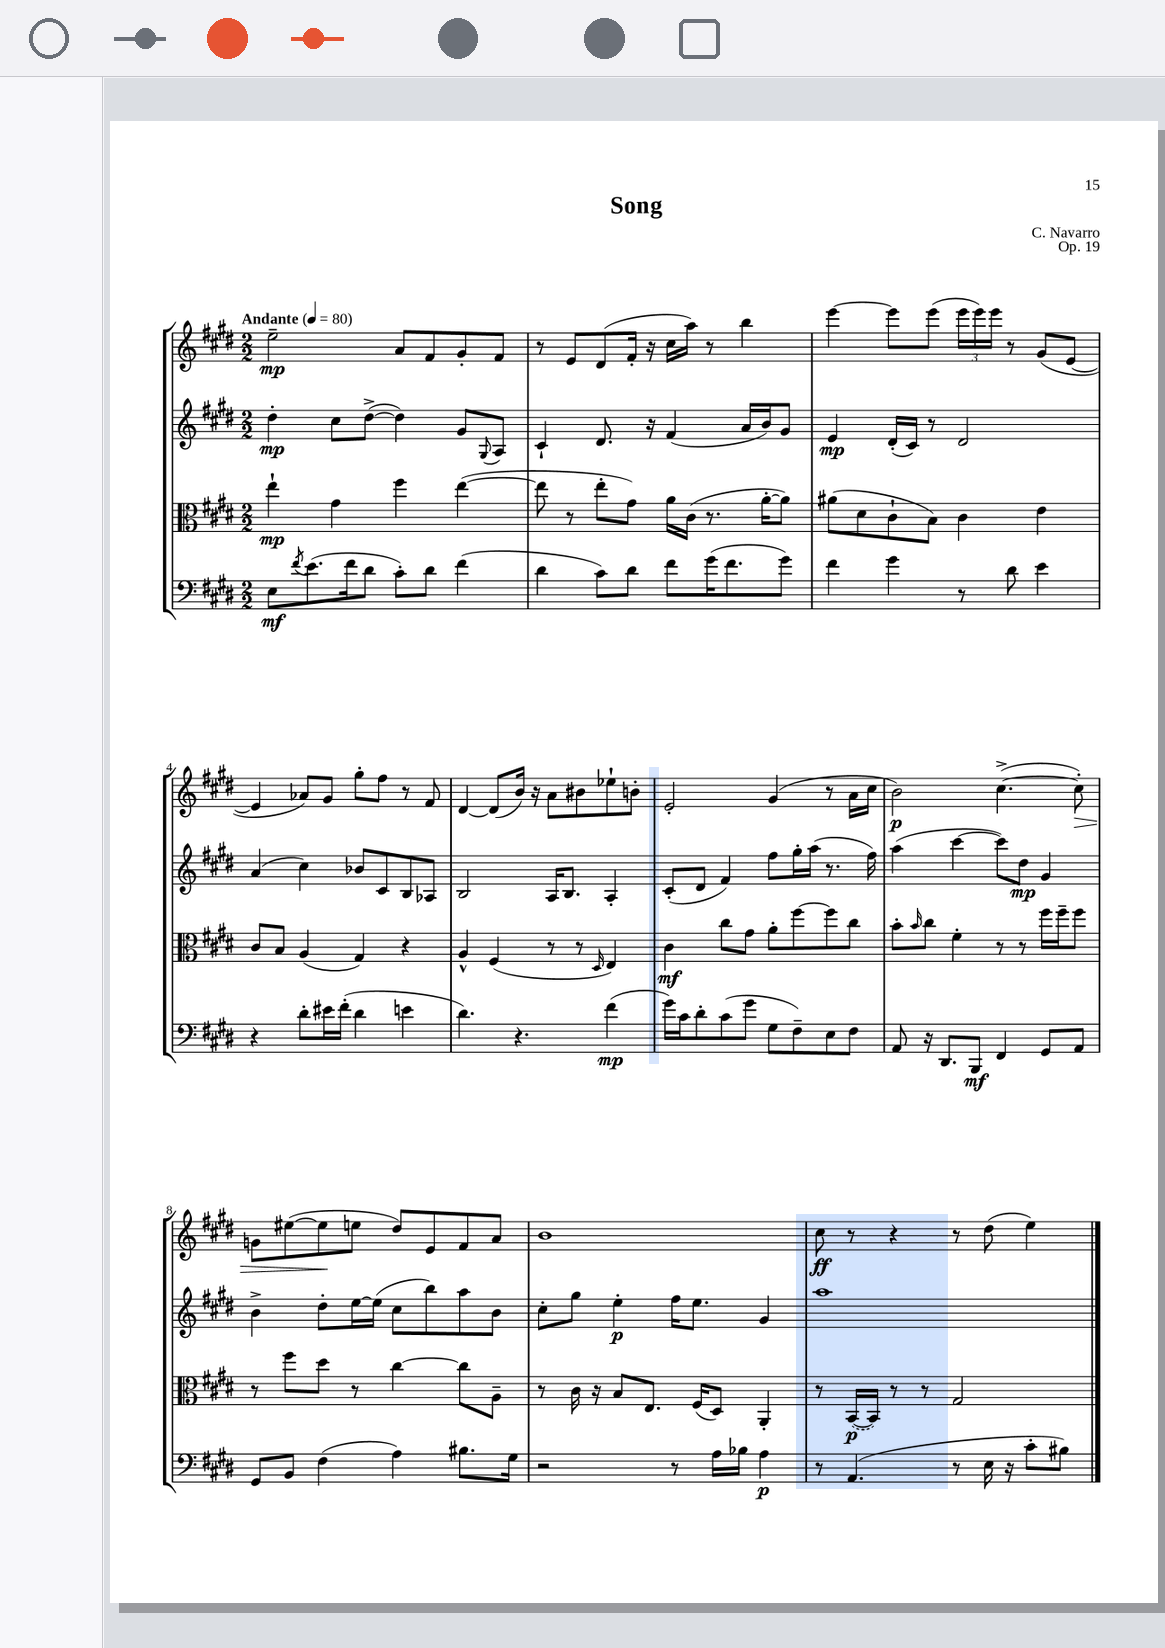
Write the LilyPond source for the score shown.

\header { title = "Song" composer = "C. Navarro" opus = "Op. 19" }
<<
\new StaffGroup <<
\new Staff = "s0" {
    \clef treble \key e \major \numericTimeSignature \time 2/2 \tempo "Andante" 4 = 80
    e''2--\mp a'8 fis'8 gis'8-. fis'8 |
    r8 e'8 dis'8( fis'16-. r16 cis''16 a''16) r8 b''4 |
    e'''4~ e'''8 e'''8( \tuplet 3/2 { e'''16 e'''16) e'''16 } r8 gis'8( e'8~ |
    e'4 aes'8) gis'8 gis''8-. fis''8 r8 fis'8 |
    dis'4~ dis'8( b'16) r16 a'8 bis'8 ees''8-! b'8-. |
    e'2-. gis'4( r8 a'16 cis''16 |
    b'2\p) cis''4.~->( cis''8-.\>) |
    g'8 eis''8~( eis''8\! e''8 dis''8) e'8 fis'8 a'8 |
    b'1 |
    cis''8\ff r8 r4 r8 dis''8( e''4) \bar "|." |
}
\new Staff = "s1" {
    \clef treble \key e \major \numericTimeSignature \time 2/2
    dis''4-.\mp cis''8 dis''8~->( dis''4) gis'8 \appoggiatura { gis8 } a8 |
    cis'4-! dis'8. r16 fis'4( a'16 b'16) gis'8 |
    e'4\mp dis'16-.( cis'16) r8 dis'2 |
    a'4( cis''4) bes'8 cis'8 b8 aes8 |
    b2 a16 b8. a4-. |
    cis'8-.( dis'8 fis'4) fis''8 gis''16-. a''16( r8. fis''16) |
    a''4( cis'''4~ cis'''8) dis''8\mp gis'4 |
    b'4-> dis''8-. e''16~ e''16( cis''8 b''8) a''8 b'8 |
    cis''8-. gis''8 e''4-.\p fis''16 e''8. gis'4 |
    a''1 \bar "|." |
}
\new Staff = "s2" {
    \clef alto \key e \major \numericTimeSignature \time 2/2
    e''4-!\mp gis'4 fis''4 e''4~( |
    e''8 r8 e''8-. gis'8) a'16 cis'16( r8. a'16~-. a'8) |
    ais'8( dis'8 cis'8-! b8) cis'4 e'4 |
    cis'8 b8 a4( gis4) r4 |
    a4-^ fis4( r8 r8 \grace { dis16 } e4) |
    cis'4\mf cis''8 gis'8 a'8-. fis''8~ fis''8 cis''8 |
    b'8-. \grace { b'16 } cis''8 fis'4-. r8 r8 fis''16 fis''16-- fis''8 |
    r8 fis''8 dis''8 r8 cis''4~ cis''8 a8-- |
    r8 cis'16 r16 b8 e8. fis16( dis8) a,4-. |
    r8 \once \slurDashed b,16~\p( b,16) r8 r8 gis2 \bar "|." |
}
\new Staff = "s3" {
    \clef bass \key e \major \numericTimeSignature \time 2/2
    e8\mf \acciaccatura { fis'8 } e'8.( fis'16 dis'8 cis'8-.) dis'8 fis'4( |
    dis'4 cis'8) dis'8 fis'8 gis'16( fis'8. gis'8) |
    fis'4 gis'4 r8 dis'8 e'4 |
    r4 dis'8-. eis'16 fis'16-.( dis'4 e'4 |
    dis'4.) r4. fis'4\mp( |
    gis'16) cis'16 dis'8-. cis'8( gis'8 gis8 fis8--) e8 fis8 |
    a,8 r16 dis,8. b,,8\mf fis,4 gis,8 a,8 |
    gis,8 b,8 fis4( a4) bis8. gis16 |
    r2 r8 a16 bes16 a4\p |
    r8 a,4.( r8 e16 r16 cis'8-. bis8) \bar "|." |
}
>>
>>
